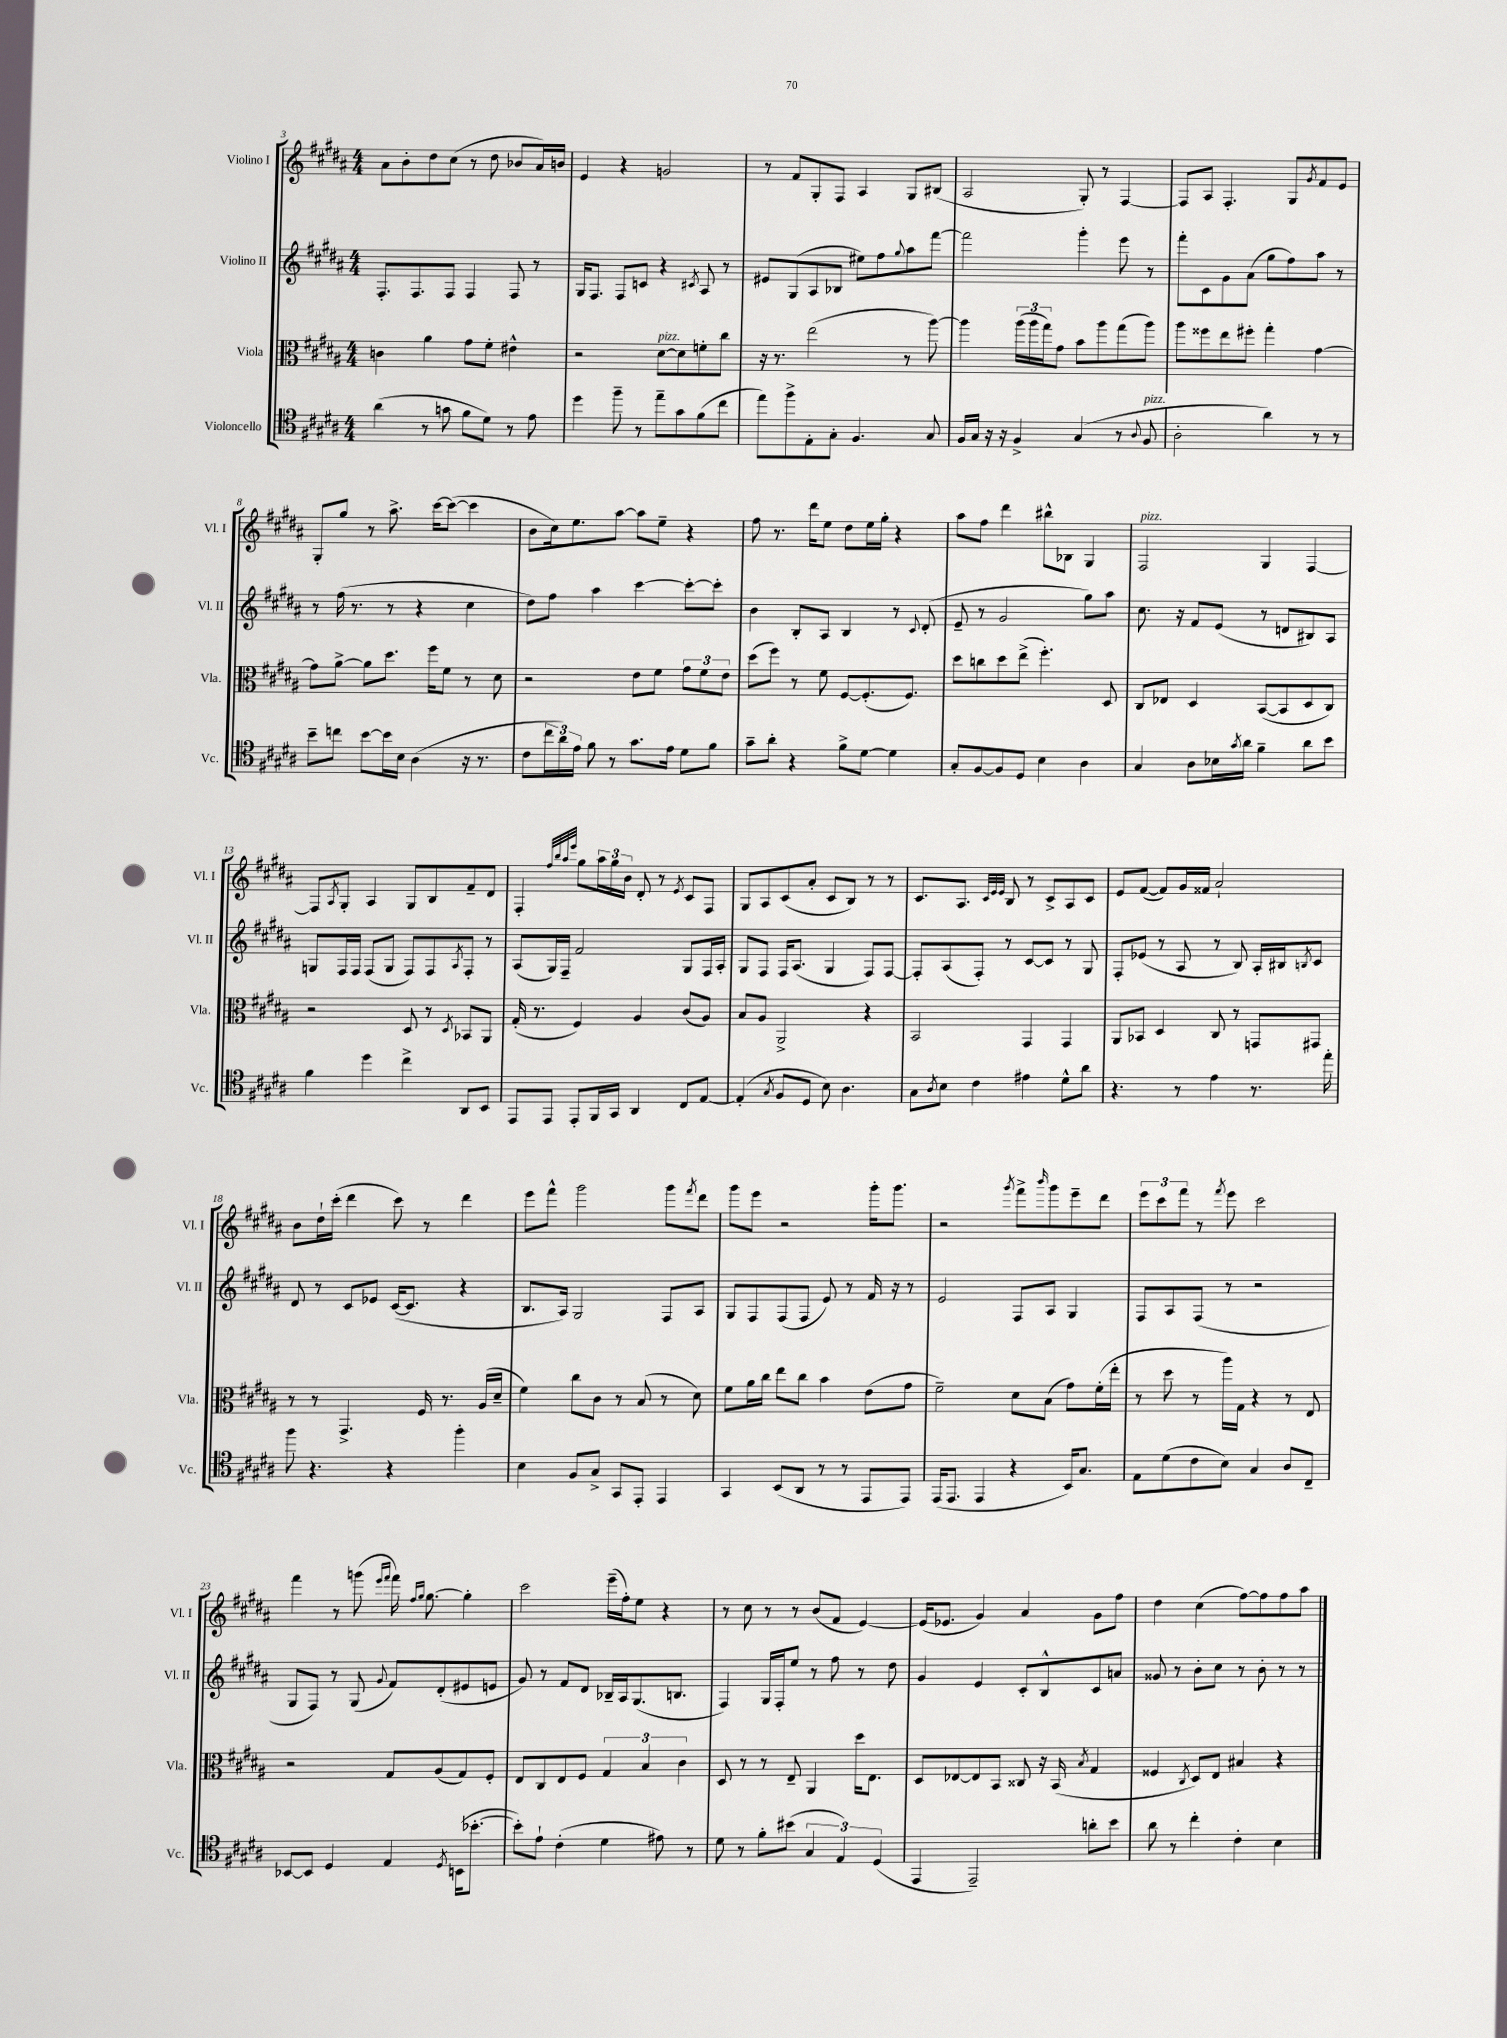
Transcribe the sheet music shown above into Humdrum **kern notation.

**kern	**kern	**kern	**kern
*staff4	*staff3	*staff2	*staff1
*clefC4	*clefC3	*clefG2	*clefG2
*k[f#c#g#d#a#]	*k[f#c#g#d#a#]	*k[f#c#g#d#a#]	*k[f#c#g#d#a#]
*M4/4	*M4/4	*M4/4	*M4/4
(4a#\	4c\	8.F#'/L	8a#\L
.	.	.	8b'\
.	.	8.F#/	.
8r	4a#\	.	8dd#\
8g\	.	8F#/J	(8cc#\J
8f#\L	8g#\L	4F#/	8r
8d#\J)	8f#'\J	.	8dd#\
8r	4e#^^\	8F#/	8b-/L
8e\	.	8r	16a#/L)
.	.	.	16b/JJ
=	=	=	=
4dd#\	2r	16G#/LK	4e/
.	.	8.F#/J	.
8ff#~\	.	8F#/L	4r
8r	.	8c/J	.
8ee~\L	[8d#\L	4r	2g/
8g#\	8d#\]	.	.
.	.	8qc#/	.
(8f#\	8f'\	8A#/	.
8cc#\J	8cc#\J	8r	.
=	=	=	=
8ee\L)	16r	8e#/L	8r
.	8.r	.	.
8ff#^\	.	(8G#/	8f#/L
8E'\	(2ee\	8A#/	8G#'/
8G#'\J	.	8B-/J	8F#/J
4.F#/	.	8ee#\L)	4A#/
.	.	8ff#\	.
.	.	8qqgg#/	.
.	8r	8aa#\	8G#/L
8G#/	[8aa#\)	[8fff#\J	(8B#/J
=	=	=	=
16F#/LL	4aa#\]	2fff#\]	2A#/
16G#/JJ	.	.	.
16r	.	.	.
16r	.	.	.
4F#^/	(24aa#\LL	.	.
.	24aa#\	.	.
.	24gg#\J)	.	.
.	8g#\J	.	.
(4G#/	8b\L	4ggg#'\	8G#'/)
.	8aa#\	.	8r
8r	(8gg#\	8eee\	[4F#/
8qqA#/	.	.	.
8F#/	8aa#\J)	8r	.
=	=	=	=
2A#'\	8aa#\L	8fff#'\L	8F#/]L
.	8ff##\	8c#\	8A#/J
.	8ee\	8g#\	4.F#'/
.	8ff#'\J	(8a#\J	.
4a#\)	4gg#'\	8gg#\L	.
.	.	8ff#\)	8G#/L
.	.	.	8qg#/
8r	[4g#\	8aa#\J	8f#/
8r	.	8r	8e/J
=	=	=	=
8b~\L	8g#\]L	8r	8G#'/L
8cc\J	[8a#^\J	(16ff#\	8gg#/J
.	.	8.r	.
[8b\L	8a#\]L	.	8r
16b\]L	8.dd#\J	8r	8.aa#^\
16B\JJ	.	.	.
(4A#\	.	4r	.
.	16ff#\LK	.	[16ccc#\LK
.	8f#\J	.	(8ccc#\_J
16r	8r	4cc#\	4ccc#\]
8.r	.	.	.
.	8d#\	.	.
=	=	=	=
8c#\L	2r	8dd#\L)	8b\L
24cc#\L	.	8ff#\J	16cc#\k)
24a#\)	.	.	.
.	.	.	8.ee\
24e\JJ	.	.	.
8f#\	.	4aa#\	.
8r	.	.	[8aa#\J
8.g#\L	8e\L	[4ccc#\	8aa#\]L
.	8f#\J	.	8ee~\J
16e\Jk	.	.	.
8d#\L	12g#\L	8ccc#'\_L	4r
.	12f#\	.	.
8f#\J	.	8ccc#'\]J	.
.	12e\J	.	.
=	=	=	=
8g#~\L	(8dd#\L	4b\	8ff#\
8a#'\J	8ff#\J)	.	8.r
4r	8r	8B'/L	.
.	.	.	16ddd#\LK
.	8f#\	8A#/J	8ee\J
8f#^\L	[8F#/L	4B/	8dd#\L
[8d#\J	(8.F#'/]	.	16ee\L
.	.	.	16gg#'\JJ
4d#\]	.	8r	4r
.	8.F#/J)	.	.
.	.	8qqc#/	.
.	.	(8d#'/	.
=	=	=	=
8G#'/L	8dd#\L	8e~/	8aa#\L
[8F#/	8cc\	8r	8ff#\J
8F#/]	8dd#\	2g#/	4ddd#\
8D#/J	(8ee^\J	.	.
4B\	4.ff#'\)	.	8bb#^^\L
.	.	.	8B-\J
4A#\	.	8gg#\L)	4G#/
.	8D#/	8aa#\J	.
=	=	=	=
4G#/	8C#/L	8.cc#\	2F#/
.	8E-/J	.	.
.	.	16r	.
8A#\L	4D#/	8f#/L	.
16B-\L	.	(8e/J	.
8qg#/	.	.	.
16a#\JJ	.	.	.
4f#~\	([8BB/L	8r	4G#/
.	8BB/]	8d/L	.
8a#\L	8D#/	8B#/)	[4F#/
8b\J	8C#/J)	8A#/J	.
=	=	=	=
4f#\	2r	8G/L	8F#/]L
.	.	.	8qA#/
.	.	16F#/L	8G#'/J
.	.	16F#/JJ	.
4dd#\	.	(8F#/L	4A#/
.	.	8G/J	.
4cc#^\	8D#/	8F#/L)	8G#/L
.	8r	8F#/	8B/
.	8qD#/	8qA#/	.
8AA#/L	8BB-/L	8F#'/J	8f#~/
8BB/J	8AA#/J	8r	8d#/J
=	=	=	=
8EE/L	(16G#'/	(8A#/L	4F#'/
.	8.r	.	.
8EE/J	.	16G#/L)	.
.	.	16F#~/JJ	.
.	.	.	32qqff#/LLL
.	.	.	32qqbb/
.	.	.	32qqaa#/
.	.	.	32qqeee/JJJ
8EE'/L	4F#/)	2f#/	8gg#\L
16FF#/L	.	.	24aa#\L
.	.	.	24gg#\
16GG#/JJ	.	.	.
.	.	.	24b\JJ
4AA#/	4A#/	.	8d#'/
.	.	.	8r
.	.	.	8qe/
8C#/L	(8c#/L	8G#/L	8c#/L
[8E/J	8A#/J)	16F#/L	8F#/J
.	.	16A#'/JJ	.
=	=	=	=
(4E'/]	8B/L	8G#/L	8G#/L
.	8A#/J	8F#/J	8A#/
8qG#/	.	.	.
8F#/L	2AA#^/	16F#/LK	(8c#/
.	.	(8.A#/J	.
8D#/J	.	.	8a#'/J
8B\)	.	4G#/	8c#/L
4.A#\	.	.	8B/J)
.	4r	8F#/L)	8r
.	.	[8F#/J	8r
=	=	=	=
8G#\L	2BB/	8F#'/]L	8.c#/L
8qA#/	.	.	.
8B\J	.	(8A#/	.
.	.	.	8.A#/J
4c#\	.	8F#'/J)	.
.	.	.	32qqc#/LLL
.	.	.	32qqe/
.	.	.	32qqe/JJJ
.	.	8r	8B/
4e#\	4GG#/	[8c#/L	8r
.	.	8c#/]J	8c#^/L
8d#^^\L	4GG#/	8r	8A#/
8a#\J	.	8G#/	8c#/J
=	=	=	=
4.r	8AA#/L	8F#'/L	8e/L
.	8BB-/J	(8e-/J	([8f#/J
.	4D#/	8r	8f#/]L)
8r	.	8A#/	16g#/L
.	.	.	16f##/JJ
4e\	8C#/	8r	2a#`/
.	8r	8B/)	.
8.r	8GG/L	16A#'/LL	.
.	.	16B#/J	.
.	.	8qB/	.
.	8GG#/J	8c#/J	.
16ee'\	.	.	.
=	=	=	=
8ff#\	8r	8d#/	8b\L
4.r	8r	8r	16dd#`\L
.	.	.	(16ccc#'\JJ
.	4.GG#^/	8c#/L	4ddd#\
.	.	8e-/J	.
4r	.	([16c#/LK	8ccc#\)
.	.	8.c#/]J	.
.	16F#/	.	8r
.	8.r	.	.
4ff#'\	.	4r	4ddd#\
.	(16A#/LL	.	.
.	16d#~/JJ	.	.
=	=	=	=
4B\	4f#\)	8.B/L	8eee\L
.	.	.	8fff#^^\J
.	.	16A#/Jk)	.
8F#/L	8cc#\L	2G#/	2ggg#\
8G#^/J	8c#\J	.	.
8GG#/L	8r	.	.
8EE'/J	(8B/	.	.
4EE/	8r	8F#/L	8ggg#\L
.	.	.	8qfff#/
.	8d#\)	8A#/J	8ddd#\J
=	=	=	=
4GG#/	8f#\L	8G#/L	8ggg#\L
.	16a#\L	8F#/	8eee\J
.	16cc#\JJ	.	.
(8BB/L	8ee\L	(8F#/	2r
8AA#/J	8cc#\J	8F#/J	.
8r	4b\	8e/)	.
8r	.	8r	.
8EE/L	(8e\L	16f#/	16ggg#'\LK
.	.	16r	8.ggg#\J
8EE/J)	8g#\J	8r	.
=	=	=	=
(16EE/LK	2f#~\)	2e/	2r
8.EE/J	.	.	.
4EE/	.	.	.
.	.	.	8qggg#/
4r	8d#\L	8F#/L	8fff#^\L
.	.	.	16qqbbb/
.	(8B\J	8A#/J	8ggg#\
16BB/LK)	8g#\L)	4G#/	8eee~\
8.G#/J	.	.	.
.	(16f#'\L	.	8ddd#\J
.	16ee'\JJ	.	.
=	=	=	=
8E\L	8r	8F#/L	12eee\L
.	.	.	12ccc#\
(8d#\	8dd#\	8A#/	.
.	.	.	12fff#\J
8c#\	8r	(8F#/J	8r
.	.	.	8qfff#/
8B\J)	16aa#\LL)	8r	8eee\
.	16G#\JJ	.	.
4G#/	4r	2r	2ccc#\
8A#/L	8r	.	.
8C#~/J	8E/	.	.
=	=	=	=
[8BB-/L	2r	8G#/L	4fff#\
8BB-/]J	.	8F#/J)	.
4D#/	.	8r	8r
.	.	(8G#/	(8ggg\
.	.	.	16qqeee/LL
.	.	8qqg#/	16qqfff#/JJ
4E/	8G#/L	8f#/L)	16fff#\)
.	.	.	16qqff#/LL
.	.	.	16qqgg#/JJ
.	.	.	[8.gg#\
.	(8A#/	(8d#'/	.
8qD#/	.	.	.
(16BB\LK	8G#/)	8e#/	4gg#'\]
[8.b-'\J	.	.	.
.	8F#'/J	8e/J	.
=	=	=	=
8b-'\]L)	8E/L	8g#/)	2ccc#\
8e`\J	8C#/	8r	.
(4c#'\	8E/	8f#/L	.
.	8F#/J	8d#/J	.
4d#\	6G#/	16B-~/LL	(16eee~\LL
.	.	16A#/J	16ff#'\J)
.	.	(8.G#/	8ee\J
.	6B/	.	.
8e#\)	.	.	4r
.	.	8.B/J	.
.	6c#\	.	.
8r	.	.	.
=	=	=	=
8d#\	8D#/	4F#/)	8r
8r	8r	.	8cc#\
8f#'\L	8r	16G#/LL	8r
.	.	16F#'/J	.
(8b#\J	8E~/	8ee/J	8r
6G#/	4AA#/	8r	(8b/L
.	.	8ff#\	8f#/J
6E/)	.	.	.
.	16dd#\LK	8r	[4e/)
.	8.E\J	.	.
(6D#/	.	.	.
.	.	8dd#\	.
=	=	=	=
4EE/	8D#/L	4g#/	(16e/]LK
.	.	.	8.e-/J
.	[8E-/	.	.
2EE~/)	8E-/]	4e/	4g#/)
.	8BB/J	.	.
.	8C##/	8c#'/L	4a#/
.	16r	8B^^/	.
.	(16BB/	.	.
.	8qB/	.	.
8a'\L	4G#/	8c#/	8g#\L
8b\J	.	8a/J	8ff#\J
=	=	=	=
8a#\	4F##/	8g##/	4dd#\
8r	.	8r	.
.	8qC#/	.	.
4cc#'\	8D#/L)	8b'\L	(4cc#\
.	8E/J	8cc#\J	.
4c#'\	4B#/	8r	[8ff#\L)
.	.	8b'\	8ff#\]
4B\	4r	8r	8ff#\
.	.	8r	8aa#\J
==	==	==	==
*-	*-	*-	*-
